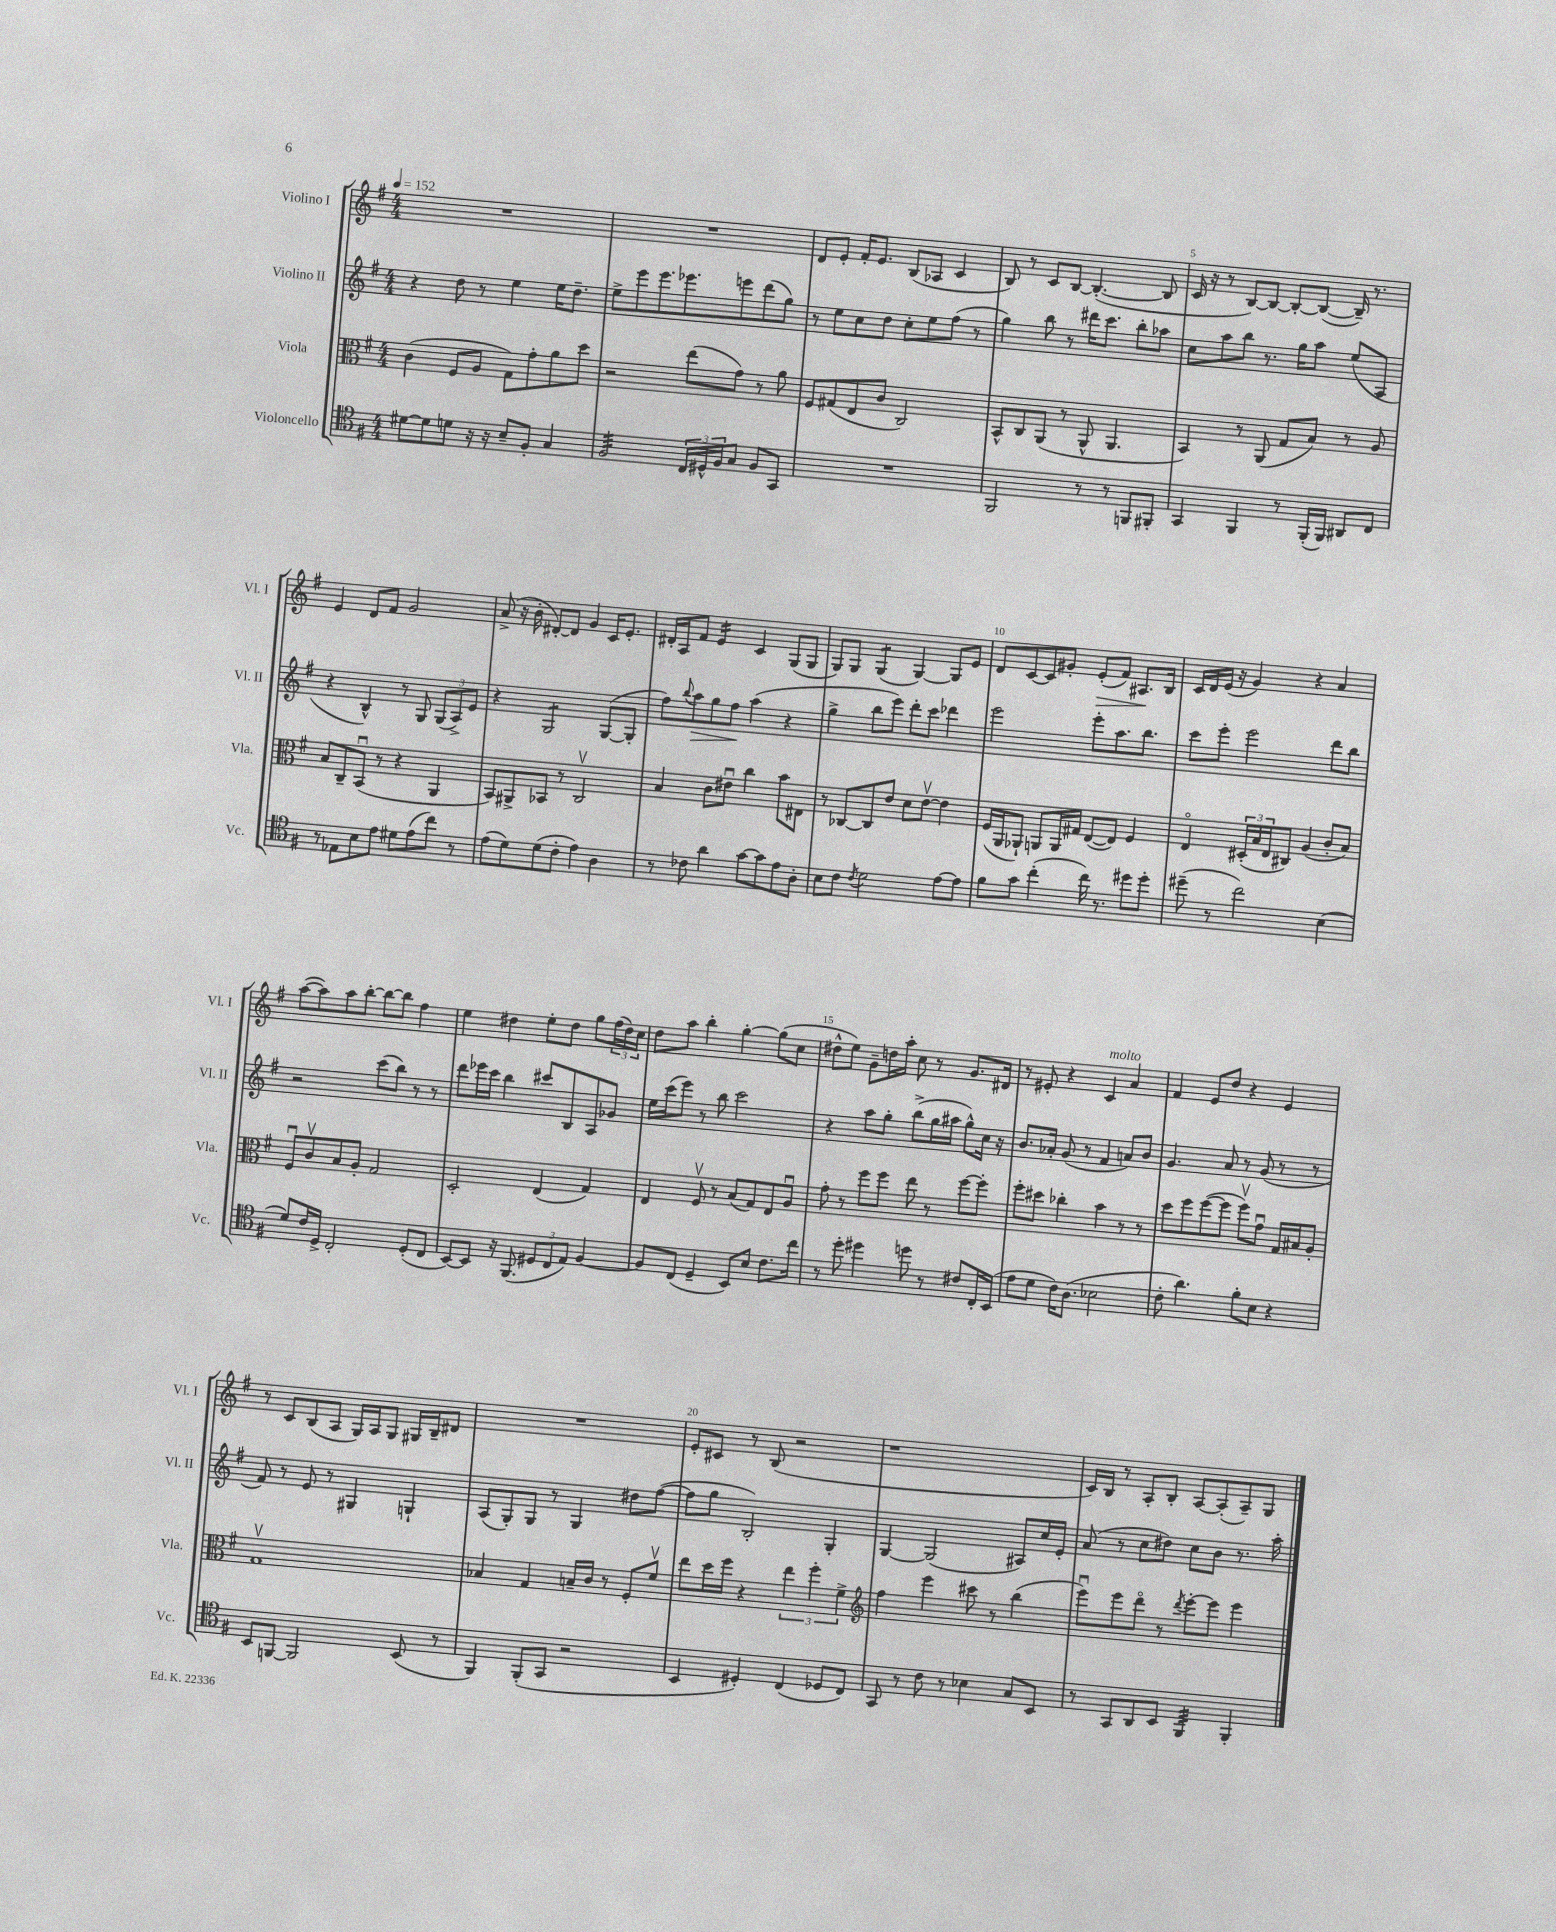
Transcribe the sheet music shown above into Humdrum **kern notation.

**kern	**kern	**kern	**kern
*staff4	*staff3	*staff2	*staff1
*clefC4	*clefC3	*clefG2	*clefG2
*k[f#]	*k[f#]	*k[f#]	*k[f#]
*M4/4	*M4/4	*M4/4	*M4/4
*MM152	*MM152	*MM152	*MM152
[8d#	(4c	4r	1r
8d#]	.	.	.
8d	8F#	8dd	.
16r	8A	8r	.
16r	.	.	.
8B~	8G)	4ee	.
8F#'	8g'	.	.
4G	8a	16ee	.
.	.	8.dd~	.
.	8dd	.	.
=	=	=	=
2F#	2r	8ee^	1r
.	.	8eee	.
.	.	8.eee	.
.	.	8.eee-	.
24C	(8ee	.	.
24D#^^	.	.	.
24F#	.	.	.
8G	8g)	8eee	.
8F#	8r	(8ddd	.
8GG	8a	8gg)	.
=	=	=	=
1r	8F#	8r	8d
.	(8G#	8ee	8e'
.	8E	8cc	16f#'
.	.	.	8.e
.	8c	8dd	.
.	2C)	8cc'	(8B
.	.	8ee	8A-
.	.	(8ff#	4c
.	.	8r	.
=	=	=	=
2FF#	8BB^^	4gg)	8B)
.	8C	.	8r
.	(8AA	8bb	8c
.	8r	8r	[8B
8r	8AA^^	16ddd#	(4.B'_
.	.	8.ccc	.
8r	4.AA	.	.
8FF	.	8bb'	.
8FF#'	.	8aa-	8B]
=	=	=	=
4GG	4BB)	8cc	16c
.	.	.	16r
.	.	8aa	8r
4FF#	8r	8bb	[8B)
.	(8AA	8.r	8B_
8r	8G	.	8B'_
.	.	16gg	.
(16FF#'	8B)	8aa	(8B_
16FF#)	.	.	.
8AA#	8r	(8ee	16B~])
.	.	.	8.r
8C	8A	8A	.
=	=	=	=
8r	8B	4r	4e
8E-	8C~	.	.
8B	(8BBu	4B^^)	8d
8e	8r	.	8f#
8d#	4r	8r	2g
(8e	.	8G	.
8cc)	4AA	(12G	.
.	.	12A^)	.
8r	.	.	.
.	.	12e	.
=	=	=	=
(8e	8BB)	4r	(8a^
8d)	8AA#^	.	16r
.	.	.	16b'
(8d	8BB-	2G	[8d#')
8c'	8r	.	8d#]
4e)	2Cv	.	4g
4A	.	([8G	16c
.	.	.	8.e'
.	.	8G']	.
=	=	=	=
8r	4B	8ff#)	16d#'
.	.	.	16A
.	.	8qqbb	.
8c-	.	8aa	8f#
4a	8c	8gg	4e
.	8e#u	8ff#	.
[8g	4cc	(4aa	4c
8g]	.	.	.
8e	8b	4r	(8G
8A'	8E#	.	8G
=	=	=	=
8B	8r	4gg^	8G)
8c	[8C-	.	8G
8qc	.	.	.
2d	8C-]	8bb	(4G
.	8e	8eee)	.
.	8d	8ddd'	[4G)
.	[8ev	8ccc	.
[8e	4e]	4ddd-	8G]
8e]	.	.	8e
=	=	=	=
8f#	(16F#	2eee	8d
.	16AA	.	.
8g	8AA-`)	.	[8c
(4cc'	8AA	.	8c]
.	16AA	.	8g#'
.	16G#	.	.
16cc)	([8E	8eee'	(8e'
8.r	.	.	.
.	8E])	8.aa	8f#)
8dd#	4F#	.	8.A#
.	.	8.bb	.
8dd#'	.	.	.
.	.	.	16B
=	=	=	=
(8dd#~	4Eo	8ccc	16c
.	.	.	16d
8r	.	8eee'	(16e
.	.	.	16r
2cc)	(24D#'	2eee	4g)
.	24B	.	.
.	24E	.	.
.	8C#)	.	.
.	(4A	.	4r
(4B	8c'	8ddd	4a
.	8B)	8bb	.
=	=	=	=
8d)	8F#u	2r	([8aa
16c	8cv	.	8aa])
16D^	.	.	.
2C'	8B	.	8aa
.	8A'	.	[8bb'
.	2G	(8ccc	8bb_
.	.	8bb)	8bb]
(8D'	.	8r	4ff#
8C	.	8r	.
=	=	=	=
[8BB)	2D'	8ddd	4ee
8BB]	.	16eee-	.
.	.	16ccc	.
16r	.	4bb	4dd#
(8.FF#	.	.	.
12D#	(4E	8ccc#	8ee'
12C	.	.	.
.	.	8B	8dd#
12E)	.	.	.
[4F#	4G)	8A	8gg
.	.	8g-	(24ff#
.	.	.	24dd#)
.	.	.	24cc
=	=	=	=
8F#]	4E	16ee	8dd
.	.	(16ccc	.
(8C	.	8eee)	8aa
4D~	8F#v	8r	4bb'
.	8r	8bb	.
8BB)	(8B	2ccc	[4gg'
8B	8G)	.	.
8.c	8E	.	(8gg]
.	8Au	.	8cc
16cc	.	.	.
=	=	=	=
8r	8g'	4r	8dd#^^
8dd'	8r	.	8ee)
4dd#	8ff#	8aa	8g~
.	8ff#	8gg'	16dd
.	.	.	16aa'
8dd	8ee	(8bb^	8cc
8r	8r	16gg	8r
.	.	16aa#	.
8c#	[8ff#	8gg^^)	8.g
16C'	8ff#']	16cc	.
(16BB	.	16r	16d#
=	=	=	=
8e	8ff#'	8.b	8r
8d	8dd#	.	8e#'
.	.	16a-'	.
16c)	4cc-'	(8g	4r
(8.A	.	.	.
.	.	8r	.
2B-	4b	4f#	4c
.	8r	8a)	4a
.	8r	8b	.
=	=	=	=
8c'	8dd	4.g	4f#
4.a)	8ff#	.	.
.	([8ff#	.	8e
.	8ff#]	8a	8dd
8f#'	8ff#v)	8r	4r
8B	8gu	(8g	.
4r	16G	8r	4e
.	16B#	.	.
.	8A'	8r	.
=	=	=	=
8BB	1Gv	8f#)	8r
[8FF	.	8r	8c
2FF]	.	8e	(8B
.	.	8r	8A
.	.	4G#	16G)
.	.	.	16A
.	.	.	8G
(8BB	.	4G`	16G#
.	.	.	16B~
8r	.	.	8d#
=	=	=	=
4FF#)	4B-	(8A	1r
.	.	8G')	.
(8FF#'	4G	8G	.
8GG	.	8r	.
2r	16B~	4G	.
.	16c	.	.
.	8r	.	.
.	8F#'	8dd#	.
.	8f#v	([8ff#	.
=	=	=	=
4BB	8ee	8ff#]	8e'
.	16dd	8gg	8c#
.	16ff#	.	.
4D#')	4r	2B')	8r
.	.	.	(8B
(4C	6ee	.	2r
.	6ff#'	.	.
8D-	.	4G'	.
.	6f#^	.	.
8C)	.	.	.
=	=	=	=
*	*clefG2	*	*
8GG	4ff#	[4G	1r
8r	.	.	.
8c	4eee	(2G]	.
8r	.	.	.
4B-	8ccc#	.	.
.	8r	.	.
8G	(4bb	8A#)	.
8BB	.	16cc	.
.	.	16e'	.
=	=	=	=
8r	8eeeu)	(8a	16c)
.	.	.	16B
8GG	8eee	8r	8r
8AA	8dddo	8cc	8A'
8BB	8r	8dd#)	8B'
.	8qddd	.	.
4FF#	[8eee'	8cc	[8A
.	8eee]	8b	(8A']
4FF#'	4eee	8.r	8A~)
.	.	.	8G
.	.	16aa'	.
==	==	==	==
*-	*-	*-	*-
